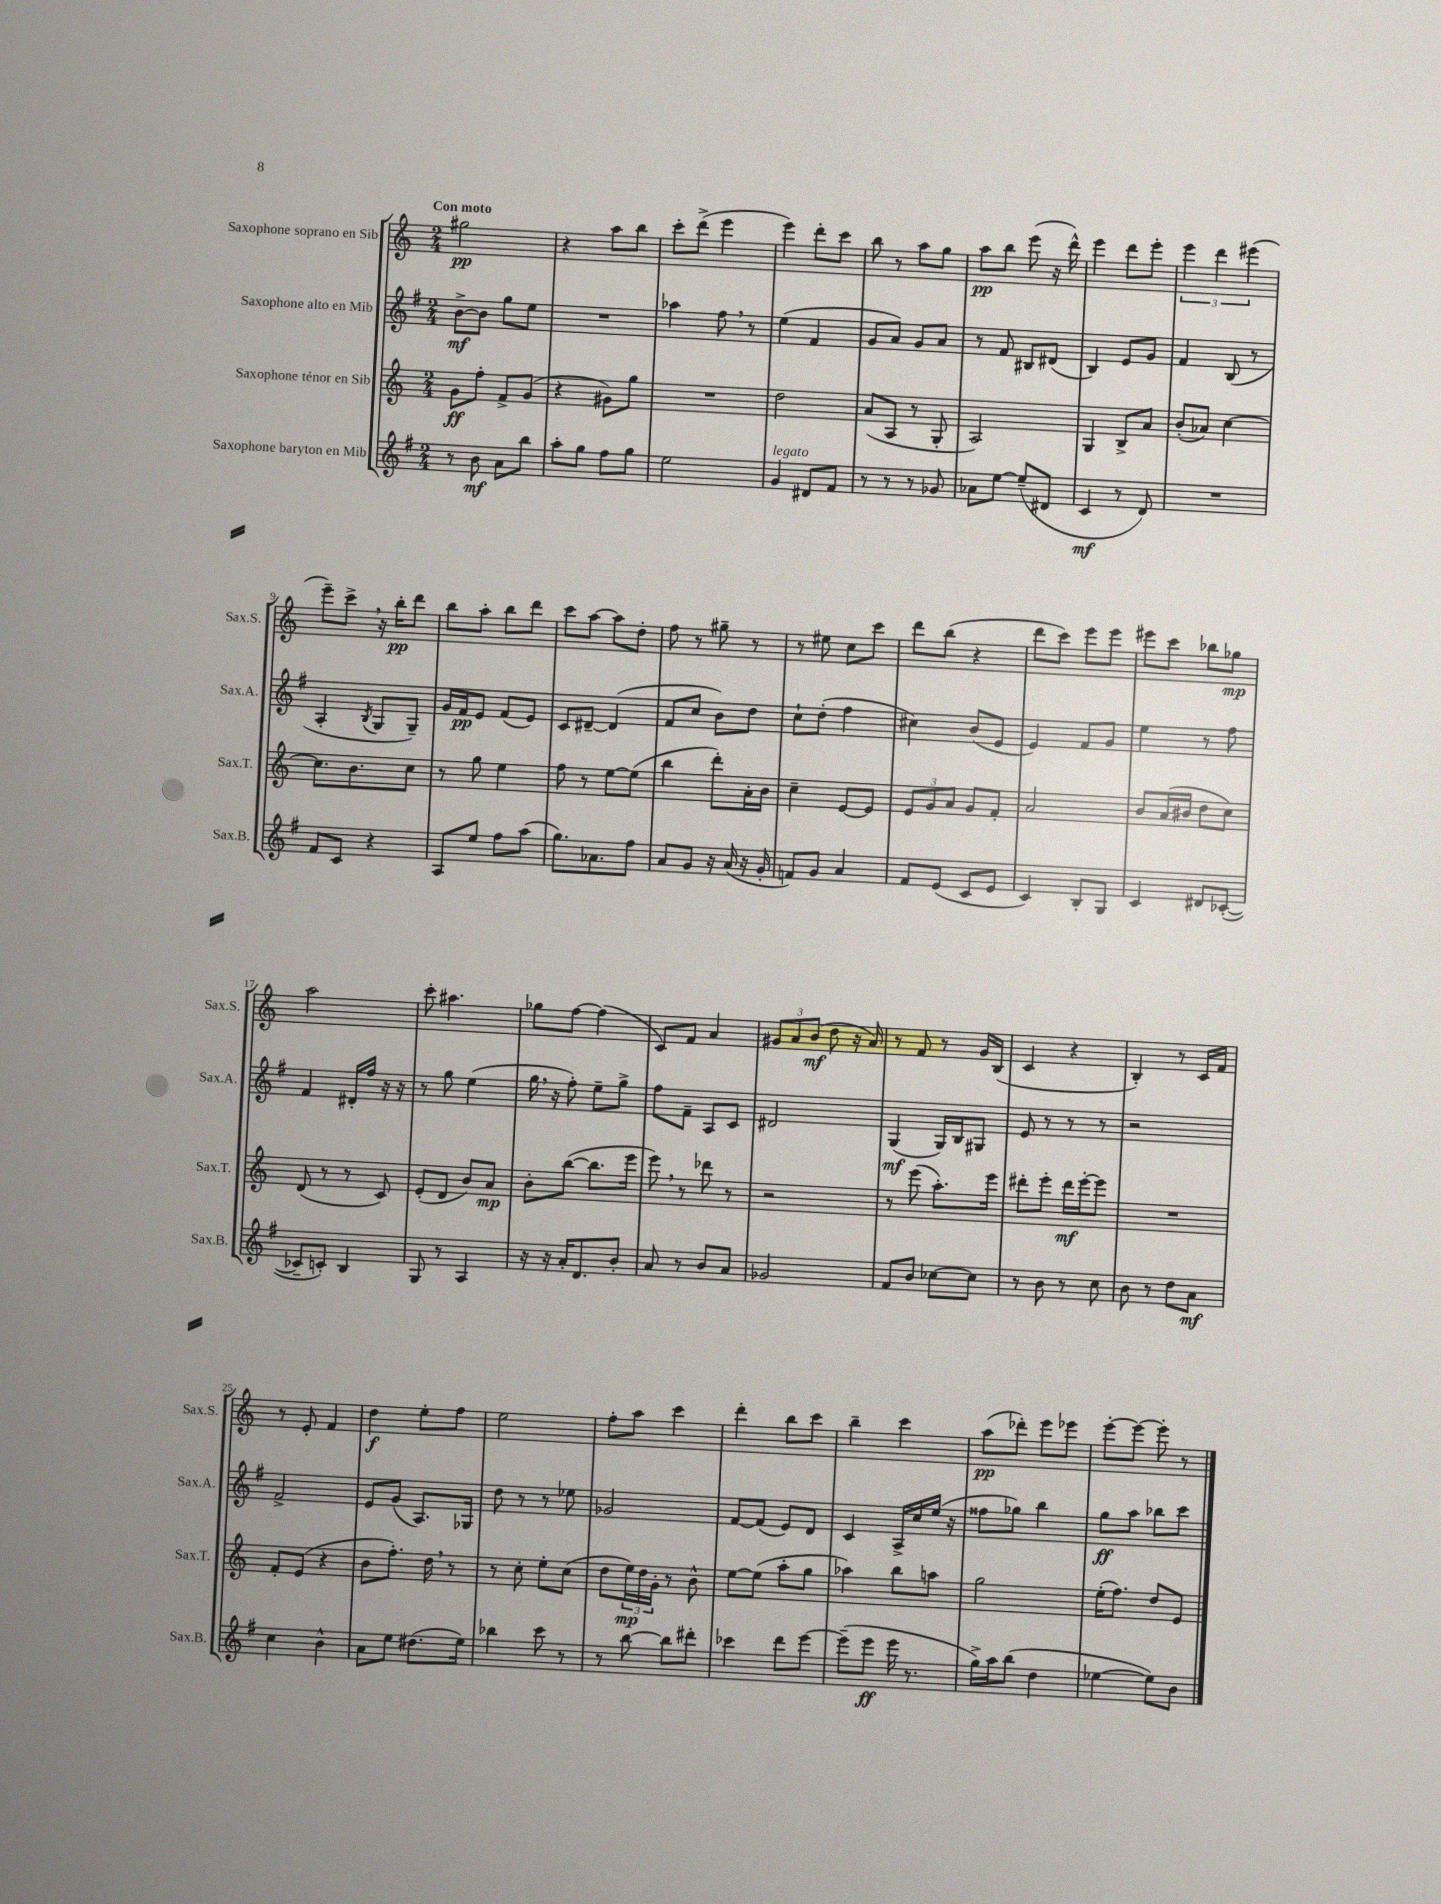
<<
\new StaffGroup <<
\new Staff = "s0" \with { instrumentName = "Saxophone soprano en Sib" shortInstrumentName = "Sax.S." } {
    \clef treble \key c \major \numericTimeSignature \time 2/4 \tempo "Con moto"
    gis''2\pp |
    r4 a''8 b''8 |
    c'''8-. d'''8->( e'''4 |
    e'''4) d'''8-. c'''8 |
    b''8 r8 a''8 g''8 |
    a''8\pp b''8 e'''8( r16 d'''16-^) |
    e'''4 d'''8 e'''8-. |
    \tuplet 3/2 { e'''4 d'''4 eis'''4( } |
    e'''8--) c'''8-> \breathe r16 b''16-.\pp d'''8 |
    b''8 a''8-. b''8 d'''8 |
    c'''8 a''8~ a''8 d''8-. |
    f''8 r8 gis''8-- r8 |
    r8 eis''8 c''8 c'''8 |
    d'''8 b''8( r4 |
    d'''8 c'''8) e'''8 e'''8 |
    eis'''8 c'''8 bes''8 ges''8\mp |
    a''2 |
    c'''8-. ais''4. |
    ges''8 f''8~ f''4( |
    c'8) f'8 a'4 |
    \tuplet 3/2 { gis'8 a'8 b'8\mf( } d''8 r16 a'16) |
    r8 f'8 r8 g'16 b16( |
    c'4 r4 |
    b4-.) r8 c'16 f'16 |
    r8 e'8-. f'4 |
    d''4\f e''8-. f''8 |
    e''2 |
    f''8-. a''8 c'''4 |
    d'''4-. b''8 c'''8 |
    b''4-- c'''4 |
    a''8\pp( des'''8-.) e'''8 ees'''8 |
    e'''8~-. e'''8~ e'''8-. r8 \bar "|." |
}
\new Staff = "s1" \with { instrumentName = "Saxophone alto en Mib" shortInstrumentName = "Sax.A." } {
    \clef treble \key g \major \numericTimeSignature \time 2/4
    b'8~->\mf b'8 g''8 e''8 |
    R2 |
    aes''4 fis''8 \breathe r8 |
    e''4( fis'4 |
    g'8 a'8) g'8 a'8 |
    r8 fis'8 bis8 dis'8( |
    b4) e'8 g'8 |
    fis'4 b8( r8 |
    a4-. \acciaccatura { b8 } g8 g8--) |
    g'16 fis'16\pp e'8 fis'8( e'8) |
    c'8 dis'8~-- dis'4( |
    fis'8 c''8 b'8) d''8 |
    c''8-! d''8-.( fis''4 |
    cis''4) b'8( e'8 |
    e'4) fis'8 g'8 |
    e''4 r8 fis''8 |
    fis'4 dis'16-. fis''16 r16 r16 |
    r8 g''8 e''4( |
    g''16 \breathe r16 fis''8-.) e''8-- g''8-> |
    fis''8 fis'8-- a8 c'8 |
    dis'2 |
    g4\mf( g16) b16 gis8 |
    e'8 r8 r8 r8 |
    r2 |
    fis'2-> |
    e'8 g'8( a8.) ges16 |
    d''8 r8 r8 ees''8 |
    ges'2 |
    fis'8~ fis'8( e'8) d'8 |
    c'4 a16-> c''16 e''16( r16 |
    fisis''8 ges''8) b''4 |
    g''8\ff a''8 bes''8 c'''8 \bar "|." |
}
\new Staff = "s2" \with { instrumentName = "Saxophone ténor en Sib" shortInstrumentName = "Sax.T." } {
    \clef treble \key c \major \numericTimeSignature \time 2/4
    g'8\ff f''8-. f'8-> g'8( |
    r4 gis'8) g''8 |
    R2 |
    d''2 |
    a'8( a8 r8 g8-. |
    a2) |
    g4 b8-> a'8 |
    b'8-.( aes'8) c''4~ |
    c''8. b'8. c''8 |
    r8 g''8 e''4 |
    f''8 r8 e''8~ e''8( |
    b''4 d'''8-.) a'16-. b'16 |
    c''4-- e'8~ e'8 |
    \tuplet 3/2 { e'8 g'8 a'8 } g'8 f'8-. |
    a'2 |
    b'8 a'16( bis'16 d''8 c''8) |
    d'8( r8 r8 c'8) |
    e'8-.( d'8 b'8) a'8\mp |
    b'8-. b''8~( b''8. e'''16 |
    e'''8) \breathe r8 des'''8 r8 |
    r2 |
    r8 e'''8( a''8.-.) e'''16 |
    dis'''8-. e'''8-. dis'''16\mf e'''16~-. e'''8 |
    R2 |
    f'8-. e'8( r4 |
    b'8 f''8.-.) d''16 \breathe r8 |
    r8 c''8-. e''8-. c''8( |
    d''8 \tuplet 3/2 { e''16\mp) d''16 g'16-. } r8 b'8-^ |
    e''8~ e''8( a''8-. g''8 |
    aes''4) b''8 a''8 |
    g''2 |
    e''16-.( f''8.) d''8 e'8 \bar "|." |
}
\new Staff = "s3" \with { instrumentName = "Saxophone baryton en Mib" shortInstrumentName = "Sax.B." } {
    \clef treble \key g \major \numericTimeSignature \time 2/4
    r8 b'8\mf a'8 b''8 |
    a''8-. g''8 fis''8 g''8 |
    e''2 |
    g'4^\markup { \italic "legato" } dis'8 fis'8 |
    r8 r8 r8 ges'8 |
    aes'8 e''8~ e''8--( dis'8 |
    c'4\mf r8 d'8) |
    R2 |
    fis'8 c'8 r4 |
    a8 e''8 fis''8 a''8( |
    g''8.) aes'8. fis''8 |
    a'8 g'8 r16 a'16( r16 g'16-. |
    f'8) g'8 a'4 |
    fis'8 e'8( c'8 e'8 |
    c'4) b8-. g8 |
    c'4 dis'8 ces'8~-.( |
    ces'8-- c'8-.) b4 |
    g8 r8 a4 |
    r16 r16 a'16-. d'8. b'8-. |
    a'8 r8 b'8 a'8 |
    ges'2 |
    fis'8 b'8 ces''8~ ces''8 |
    r8 b'8 r8 c''8 |
    b'8 r8 d''8 a'8\mf |
    c''4 b'4-^ |
    a'8 e''8 dis''8.( e''16) |
    bes''4 c'''8 r8 |
    r8 b''8~ b''8 dis'''8-. |
    ces'''4 d'''8 e'''8~ |
    e'''8--( e'''8\ff e'''16 r8. |
    g''16->) a''16 b''8( d''4 |
    ees''4~ ees''8) b'8 \bar "|." |
}
>>
>>
